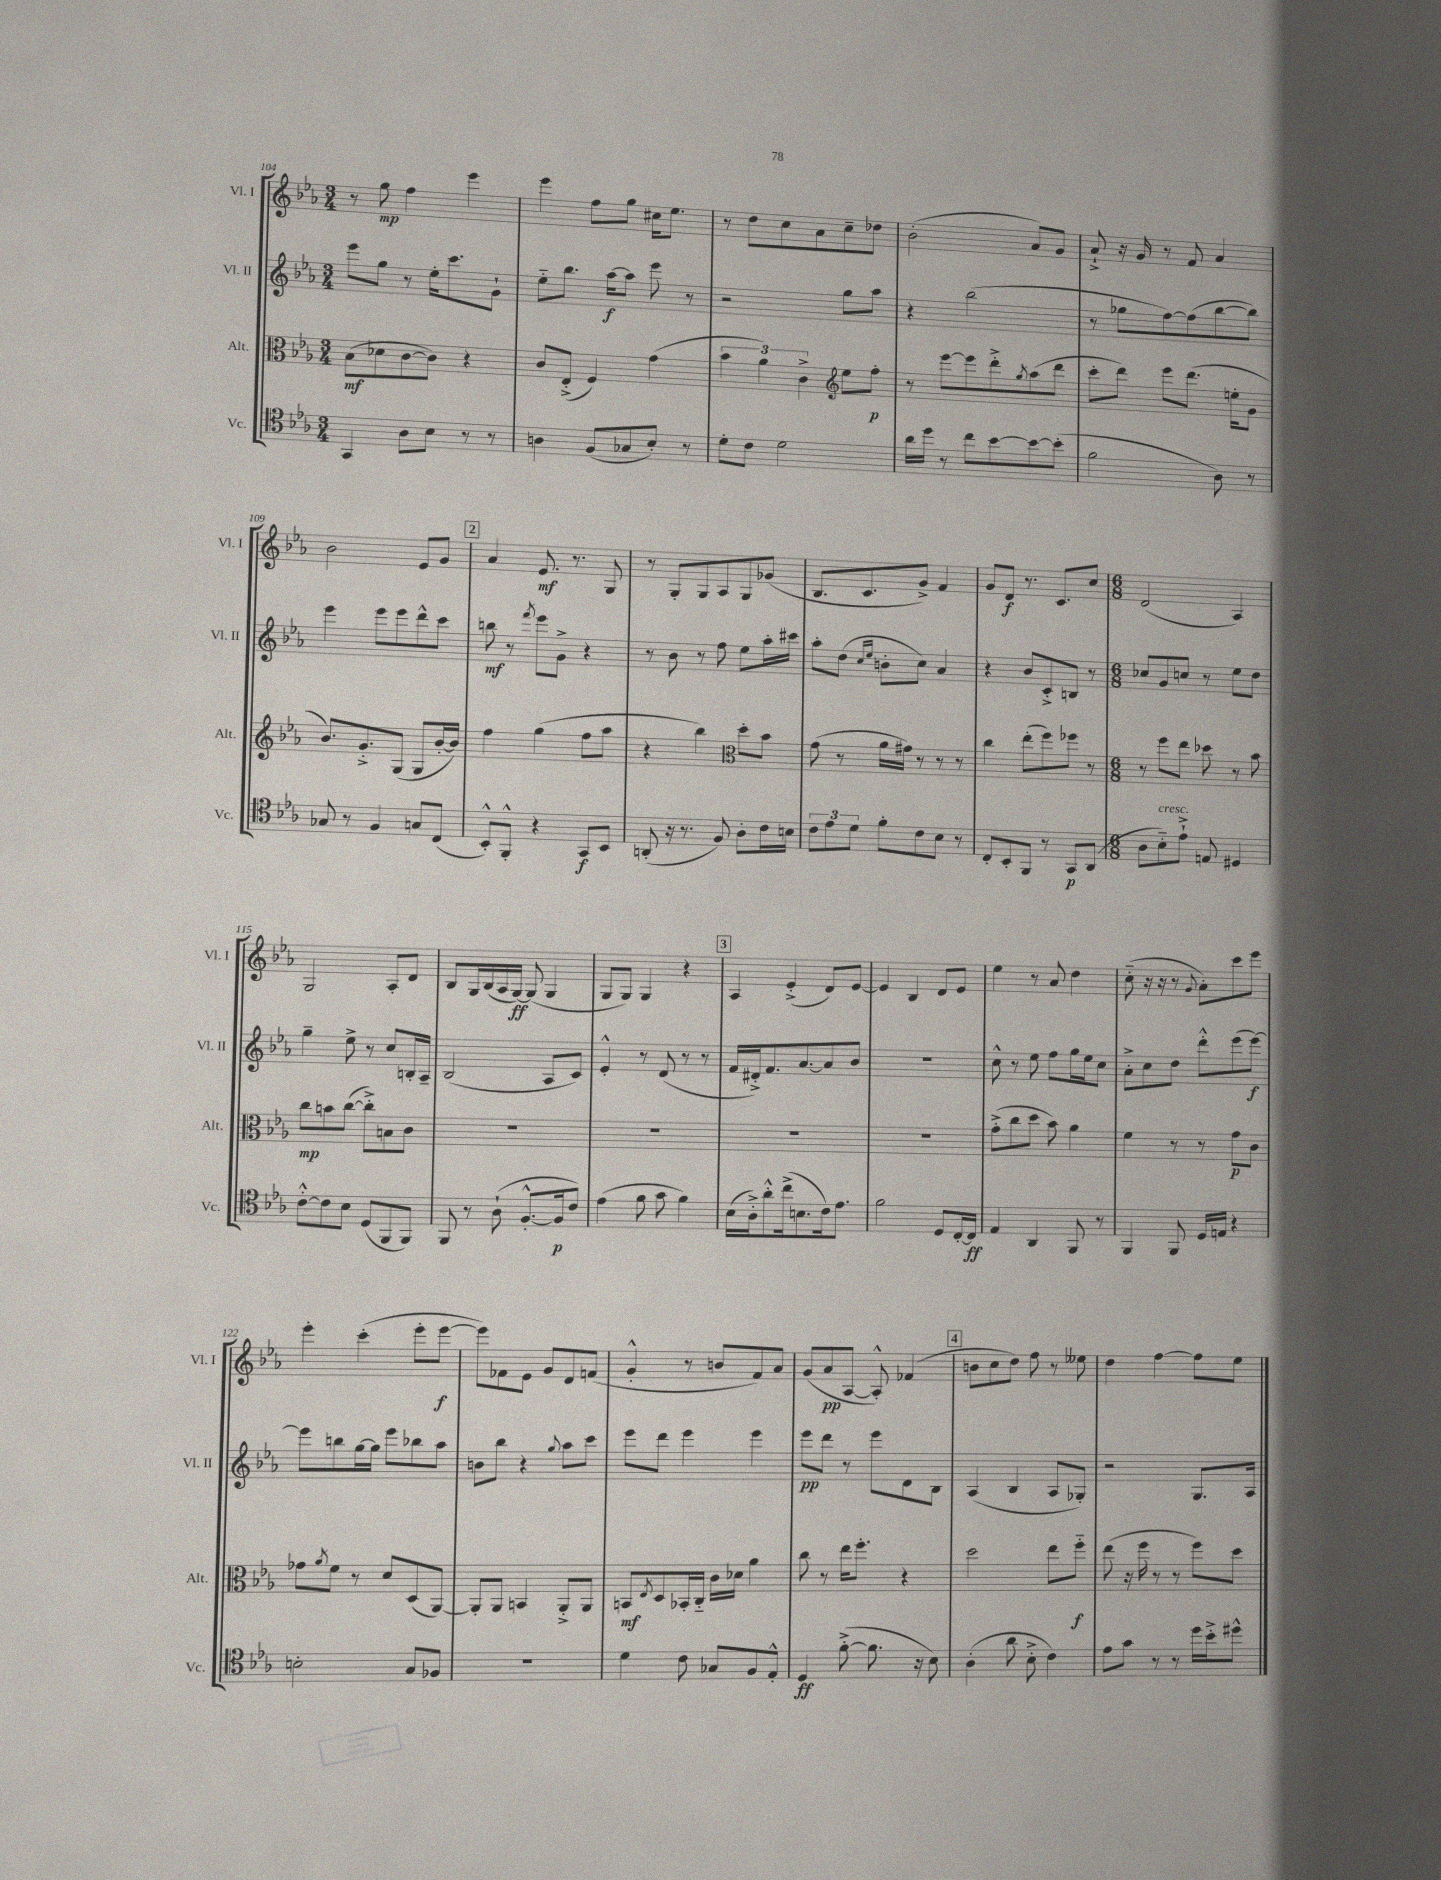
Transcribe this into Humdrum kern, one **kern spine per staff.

**kern	**kern	**kern	**kern
*staff4	*staff3	*staff2	*staff1
*clefC4	*clefC3	*clefG2	*clefG2
*k[b-e-a-]	*k[b-e-a-]	*k[b-e-a-]	*k[b-e-a-]
*M3/4	*M3/4	*M3/4	*M3/4
4GG	(8B-	8eee-	8r
.	8d-	8gg	8gg
8A-	[8c	8r	4ff
8B-	8c])	16ee-'	.
.	.	8.ccc	.
8r	4r	.	4eee-
8r	.	8g`	.
=	=	=	=
4A	8c	8ee-'~	4eee-
.	(8E-'^	8.bb-	.
(8F	4F)	.	8ff
.	.	[16aa-	.
8G-	.	8aa-]	8gg
8B-')	(4g	8eee-	16cc#
.	.	.	8.ee-
8r	.	8r	.
=	=	=	=
8d'	6b-	2r	8r
8c	.	.	8dd
.	6a-)	.	.
2d	.	.	8cc
.	6c^	.	.
.	.	.	8a-
.	8ee-	8gg	8cc~
.	8ff'	8aa-	8dd-
=	=	=	=
*	*clefG2	*	*
16a-	8r	4r	(2b-'
16dd	.	.	.
8r	[8eee-	.	.
8cc	8eee-]	(2bb-	.
[8b-	8ddd'^	.	.
.	8qgg	.	.
8b-_	(8aa-	.	8a-)
(8b-']	8ddd	.	8g
=	=	=	=
2f	8ccc'	8r	8a-`^
.	8ddd)	8gg-	16r
.	.	.	16g
.	8eee-	[8ff)	8r
.	(8.ddd	(8ff]	8f
8A-)	.	[8bb-	4a-
.	16ee'	.	.
8r	8g	8bb-])	.
=	=	=	=
8G-	8.b-)	4eee-	2b-
8r	.	.	.
.	8.g'^	.	.
4F	.	8eee-	.
.	(8G	8eee-	.
8G	8G	8ddd^^	8e-
(8C	[16b-'	8ccc	8g
.	16b-])	.	.
=	=	=	=
8BB-'^^)	4ff	8bb	4a-
8FF'^^	.	8r	.
.	.	8qfff	.
4r	(4gg	8eee-	8.e-
.	.	8g^	.
.	.	.	8.r
8GG	8ff	4r	.
8BB-	8aa-	.	8G
=	=	=	=
(8AA'	4r	8r	8r
16r	.	8b-	8G'
8.r	.	.	.
.	4bb-)	8r	8G
8F)	.	8ff	8A-
*	*clefC3	*	*
8A-'	8dd'	8ee-	8G
16c	8b-	16aa-'	(8g-
16B	.	16ccc#	.
=	=	=	=
12c	(8g	8aa-'	8.B-
12e-	.	.	.
.	8r	(8dd	.
12d	.	.	.
.	.	.	8.c
.	.	16qqcc	.
.	.	16qqee-	.
8f'	16a-	8b'	.
.	16g#)	.	.
8c	8r	8cc)	8g^)
8B-	8r	4a-	4f
8r	8r	.	.
=	=	=	=
8C'	4cc	4r	8g
8BB-'	.	.	8d
8FF	(8ee-'	8b-	8.r
8r	8ff)	8c'^	.
.	.	.	8.c
8GG	8ff-	8B	.
(8AA-	8r	8r	8cc
=	=	=	=
*M6/8	*M6/8	*M6/8	*M6/8
8A-	8r	8cc-	(2d
8B-'~)	8ff	8g	.
8e-`^	8ee-	8cc	.
8E	8dd-	8r	.
4D#	8r	8ee-	4A-)
.	8b-	8dd	.
=	=	=	=
[8c'^^	8cc	4gg~	2G
8c]	8b	.	.
8B-	([8cc	8ee-^	.
(8D	8cc'^])	8r	.
8FF	8B	8cc	8A-'
8FF)	8c	16B'	8d
.	.	16A-~	.
=	=	=	=
8FF	2.r	(2B-	8B-
8r	.	.	16G
.	.	.	(16B-
(8A-`	.	.	16A-
.	.	.	[16G)
[8.F'^^	.	.	(8G]
.	.	8A-	4G
16F]	.	.	.
8c)	.	8c)	.
=	=	=	=
(4e-	2.r	4e-'^^	8G
.	.	.	8G)
8f	.	8r	4G
8g	.	(8d	.
4f)	.	8r	4r
.	.	8r	.
=	=	=	=
(16B-	2.r	16f	4A-
16A-'^)	.	16d#'^)	.
8a-'^^	.	8.f	.
(16cc^	.	.	(4e-'^
8.B	.	[8.a-	.
16c)	.	8a-]	8d)
8.e-	.	.	.
.	.	8b-	[8e-
=	=	=	=
2f	2.r	2.r	4e-]
.	.	.	4B-
8D	.	.	8d
[16C'	.	.	8e-
16C]	.	.	.
=	=	=	=
4E-	(8g'^	8cc^^	4ee-
.	8cc	8r	.
4AA-	8dd	8ee-	8r
.	8b-)	8ff	8a-
8FF	4a-	16gg	4dd
.	.	16ee-	.
8r	.	8cc	.
=	=	=	=
4FF	4f	8a-'^	(8cc'~
.	.	8cc	16r
.	.	.	16r
8FF	8r	8dd	8r
.	.	.	8qqg
16D	8r	8ddd'^^	8a-')
16E	.	.	.
4r	8g	(8eee-	8ccc
.	8c	[8eee-)	8eee-
=	=	=	=
2B'	8g-	8eee-]	4eee-'
.	8qa-	.	.
.	8f	8bb	.
.	8r	[16gg	(4ccc'
.	.	16gg]	.
.	8d	8eee-	.
8G	(8D	8bb-	8eee-'
8F-	[8AA-)	8aa-	[8eee-
=	=	=	=
2.r	8AA-']	8b	8eee-])
.	8AA-	8bb-	8f-
.	4BB	4r	8e-
.	.	.	8g
.	.	8qqgg	.
.	8AA-'^	8aa-	8d
.	8AA-	8ccc	(8f
=	=	=	=
4d	8BB	8eee-	4g'^^
.	8qE-	.	.
.	8D	8ddd	.
8c	16BB-'	4eee-	8r
.	16C'~	.	.
8G-	16c	.	8b
.	16d-	.	.
8F	4a-	4eee-	8f)
8E-'^^	.	.	8a-
=	=	=	=
4D	8cc	8eee-	(8g
.	8r	8ddd	8a-
([8f'^	16ee-	8r	[8A-
.	8.ff'	.	.
8.f]	.	8eee-	8A-'^^])
.	4r	8d	(4f-
16r	.	.	.
8B-)	.	8B-	.
=	=	=	=
(4A-'	2dd	(4A-	8b
.	.	.	8cc
8a-	.	4B-	8dd)
8B-'^	.	.	8ff
4c)	8ee-	8A-	8r
.	8ff'~	8G-')	8ee--
=	=	=	=
8e-	(8ee-	2r	4dd
8g	16r	.	.
.	16ff	.	.
8r	8r	.	[4ff
8r	8r	.	.
16dd	8ff)	8.G	8ff]
16b-'^	.	.	.
8dd#^^	8dd	.	8ee-
.	.	16A-	.
==	==	==	==
*-	*-	*-	*-
